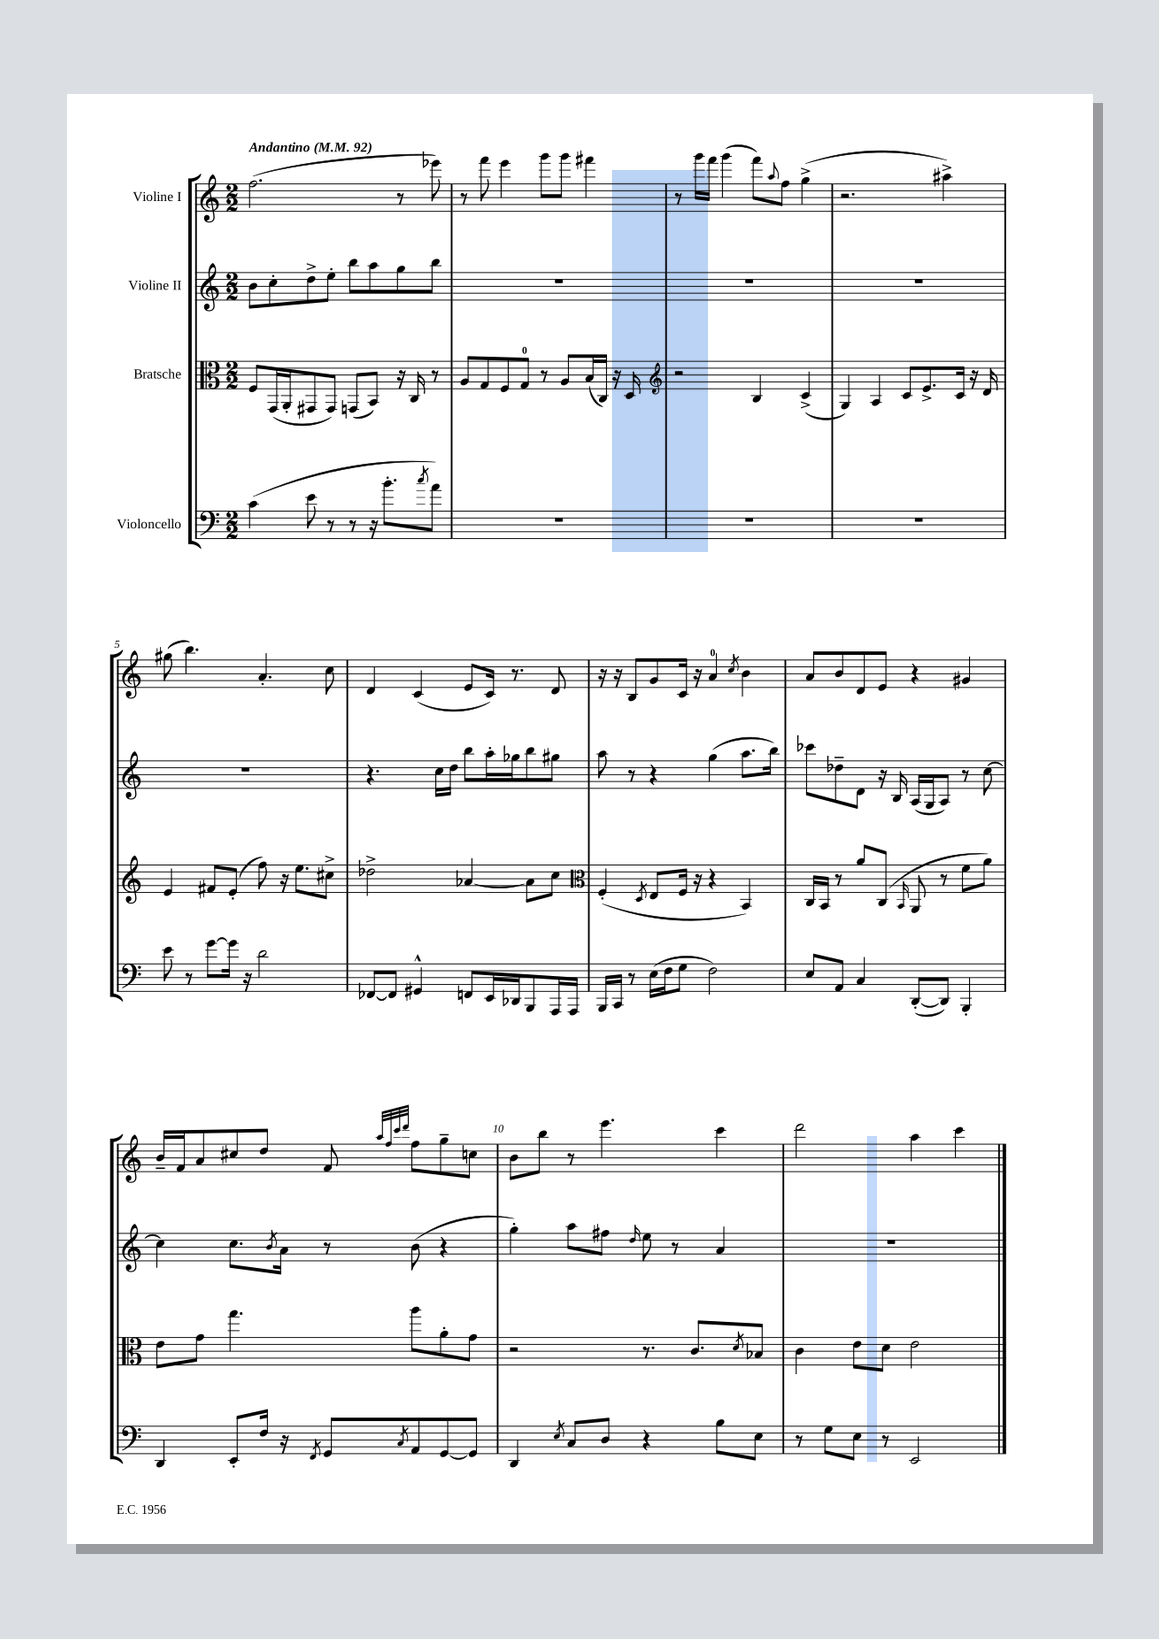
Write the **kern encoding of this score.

**kern	**kern	**kern	**kern
*part4	*part3	*part2	*part1
*staff4	*staff3	*staff2	*staff1
*I"Violoncello	*I"Bratsche	*I"Violine II	*I"Violine I
*clefF4	*clefC3	*clefG2	*clefG2
*k[]	*k[]	*k[]	*k[]
*M2/2	*M2/2	*M2/2	*M2/2
*MM92	*MM92	*MM92	*MM92
=1	=1	=1	=1
!	!	!	!LO:TX:a:B:t=Andantino
(4c\	8F/L	8b\L	(2.ff\
.	(16GG/L	8cc'\	.
.	16AA'/J	.	.
8e\	8GG#X/	8dd^\	.
8r	8GG#/J)	8ee'\J	.
8r	(8GGn/L	8bb\L	.
16r	8BB/J)	8aa\	.
8.b'\L	.	.	.
.	16r	8gg\	8r
.	16C/	.	.
8qcc/	.	.	.
8a\J)	8r	8bb\J	8eee-X\)
=2	=2	=2	=2
1r	8A/L	1r	8r
.	8G/	.	8fff\
.	8F/	.	4eee\
.	8G/J	.	.
.	8r	.	8ggg\L
.	8A/L	.	8ggg\J
.	(16B/L	.	4fff#X\
.	16C/JJ)	.	.
.	16r	.	.
.	16D/	.	.
=3	=3	=3	=3
*	*clefG2	*	*
1r	2r	1r	8r
.	.	.	16ggg\LL
.	.	.	16fff\JJ
.	.	.	(4ggg\
.	4B/	.	8fff\L)
.	.	.	8qqaa/
.	.	.	8ff\J
.	(4c^/	.	(4gg^\
=4	=4	=4	=4
1r	4G/)	1r	2.r
.	4A/	.	.
.	8c/L	.	.
.	8.e^/	.	.
.	.	.	4aa#X^\)
.	16c/Jk	.	.
.	16r	.	.
.	16d/	.	.
!!LO:LB:g=z
=5	=5	=5	=5
8e\	4e/	1r	(8gg#X\
8r	.	.	4.bb\)
[8g\L	8f#X/L	.	.
16g\Jk]	(8e'/J	.	.
16r	.	.	.
2d\	8ff\)	.	4.a'/
.	16r	.	.
.	8.ee\L	.	.
.	8cc#X^\J	.	8cc\
=6	=6	=6	=6
[8FF-X/L	2dd-X^\	4.r	4d/
8FF-/J]	.	.	.
4GG#X^^/	.	.	(4c/
.	.	16cc\LL	.
.	.	16dd\JJ	.
8FFn/L	[4a-X/	8bb\L	8e/L
16EE/L	.	16aa'\L	16c/Jk)
16DD-X/J	.	16gg-X\J	8.r
8BBB/	8a-\L]	8bb\	.
16AAA/L	8cc\J	8gg#X\J	8d/
16AAA/JJ	.	.	.
=7	=7	=7	=7
*	*clefC3	*	*
16BBB/LL	(4F'/	8aa\	16r
16CC/JJ	.	.	16r
8r	.	8r	8B/L
.	8qD/	.	.
(16E\LL	8E/L	4r	8g/
16F\J	.	.	.
8G\J	16F/Jk	.	16c/Jk
.	16r	.	16r
2F\)	4r	(4gg\	4a/
.	.	.	8qcc/
.	4BB/)	8.aa\L	4b\
.	.	16bb\Jk)	.
=8	=8	=8	=8
8E/L	16C/LL	8ccc-X\L	8a/L
.	16BB/JJ	.	.
8AA/J	8r	8dd-X~\	8b/
4C/	8a/L	8d\J	8d/
.	(8C/J	16r	8e/J
.	.	16B/	.
.	16qqBB/	.	.
([8DD'/L	8AA/	(16A/LL	4r
.	.	16G/J	.
8DD/J])	8r	8A/J)	.
4BBB'/	8f\L	8r	4g#X/
.	8a\J)	[8cc\	.
!!LO:LB:g=z
=9	=9	=9	=9
4DD/	8e\L	4cc\]	16b~/LL
.	.	.	16f/J
.	8g\J	.	8a/
8EE'/L	4.gg\	8.cc\L	8cc#X/
16F/Jk	.	.	8dd/J
.	.	8qb/	.
16r	.	16a\Jk	.
8qFF/	.	.	.
8GG/L	.	8r	8f/
.	.	.	32qqaa/LLL
.	.	.	32qqff/
.	.	.	32qqccc/
8qC/	.	.	32qqddd/JJJ
8AA/	8aa\L	(8b\	8ff\L
[8GG/	8a'\	4r	8gg~\
8GG/J]	8g\J	.	8ccn\J
=10	=10	=10	=10
4DD/	2r	4gg'\)	8b\L
.	.	.	8bb\J
8qE/	.	.	.
8C/L	.	8aa\L	8r
8D/J	.	8ff#X\J	4.eee\
.	.	16qqdd/	.
4r	8.r	8ee\	.
.	.	8r	.
.	8.c/L	.	.
8B\L	.	4a/	4ccc\
.	8qd/	.	.
8E\J	8B-X/J	.	.
=11	=11	=11	=11
8r	4c\	1r	2ddd\
8G\L	.	.	.
8E\J	8e\L	.	.
8r	8d\J	.	.
2EE/	2e\	.	4aa\
.	.	.	4ccc\
==	==	==	==
*-	*-	*-	*-
